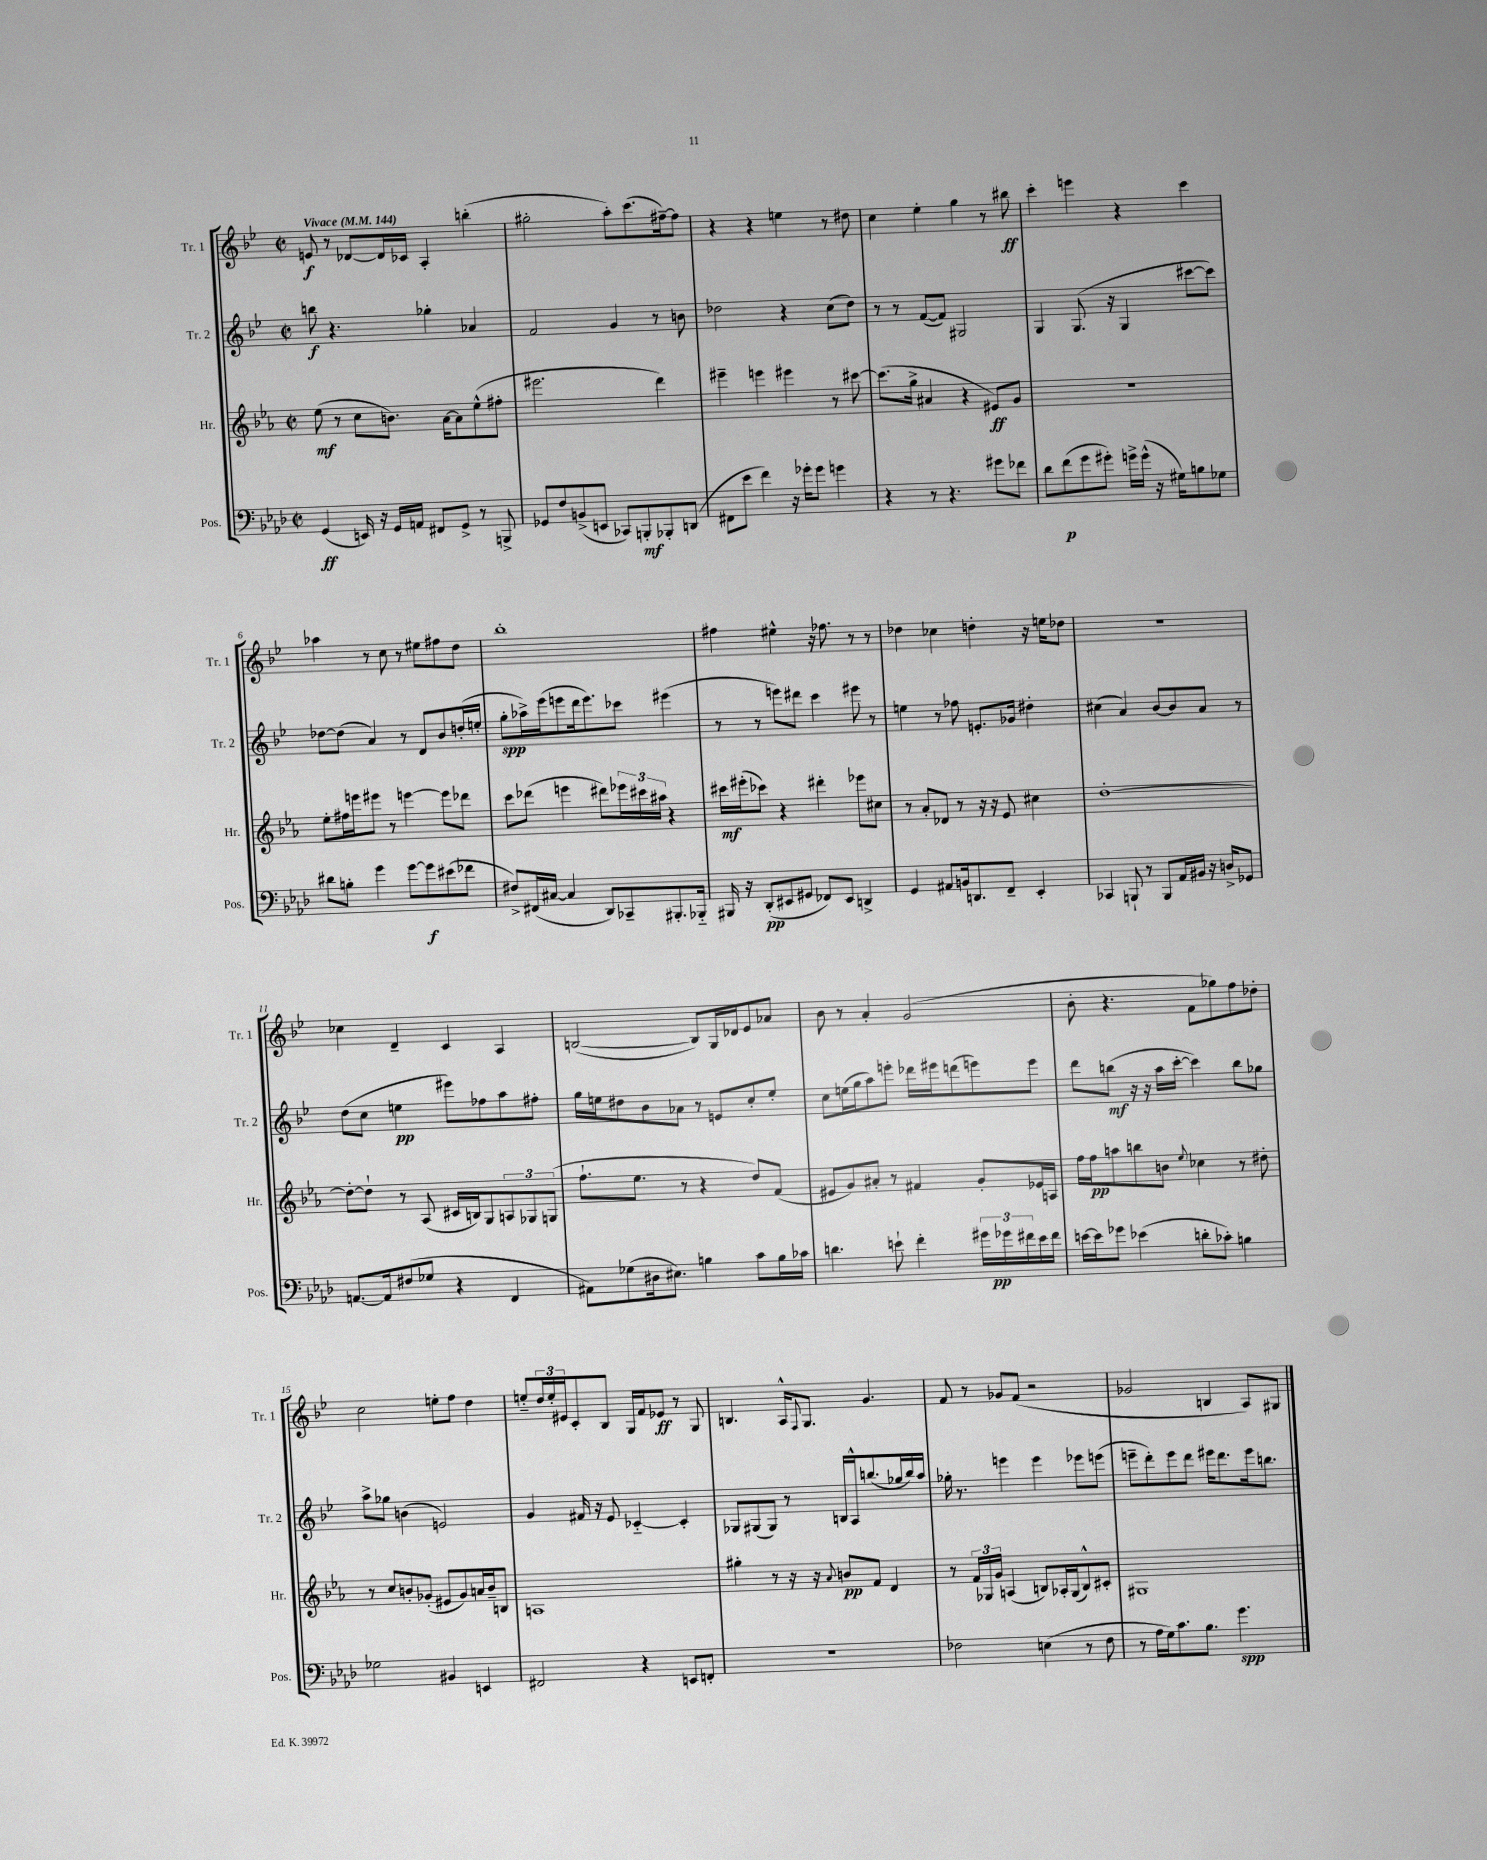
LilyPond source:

<<
\new StaffGroup <<
\new Staff = "s0" \with { instrumentName = "Tr. 1" shortInstrumentName = "Tr. 1" } {
    \clef treble \key bes \major \defaultTimeSignature \time 2/2 \tempo "Vivace" 4 = 144
    e'8\f r8 des'8~ des'16 ces'16 a4-. b''4-.( |
    gis''2-. a''8-.) c'''8.( fis''16~--) fis''8 |
    r4 r4 e''4 r8 dis''8 |
    c''4 ees''4-. g''4 r8 bis''8\ff |
    c'''4-. e'''4 r4 c'''4 |
    aes''4 r8 c''8 r8 eis''8 fis''8 d''8 |
    bes''1-. |
    fis''4 eis''4-^ r16 fes''8. r8 r8 |
    des''4 ces''4 d''4-. r16 e''16 des''8 |
    r1 |
    ces''4 d'4-- c'4 a4 |
    b2~( b8) g16 des'16 ees'8 aes'8 |
    bes'8 r8 a'4-. g'2( |
    bes'8-. r4. f'8 ges''8) f''8 des''8-. |
    c''2 e''8-. f''8 d''4 |
    e''8-_ \tuplet 3/2 { d''16 e''16-. eis'16 } c'8-. bes8 g16 f'16 ees'8\ff r8 g8 |
    b4. a16-^ \appoggiatura { f8 } g8. g'4. |
    f'8 r8 ges'8 f'8( r2 |
    ges'2 b4 a8) gis8 \bar "|." |
}
\new Staff = "s1" \with { instrumentName = "Tr. 2" shortInstrumentName = "Tr. 2" } {
    \clef treble \key bes \major \defaultTimeSignature \time 2/2
    b''8\f r4. ges''4-. aes'4 |
    f'2 g'4 r8 b'8 |
    des''2 r4 c''8( des''8) |
    r8 r8 f'8~( f'8) gis2 |
    g4 g8.( r16 g4 cis'''8~ cis'''8) |
    des''8~ des''8( a'4) r8 d'8 bes'8 d''16-.( e''16-. |
    g''8-.\spp aes''16->) ees'''16( e'''8 d'''16 e'''8.) ces'''8 eis'''4( |
    r8 r8 e'''8) dis'''8 c'''4 eis'''8 r8 |
    e''4 r8 fes''8 e'8.-. ges'16 dis''4-. |
    cis''4( a'4) bes'8~ bes'8 a'8 r8 |
    d''8( c''8 e''4\pp eis'''8) fes''8 a''8 fis''8-. |
    g''16 e''16 dis''8 bes'8 aes'8 r8 e'8 c''8-. e''8-. |
    c''8 e''16( g''16 a''8) e'''8-. des'''16 eis'''16 d'''8( e'''8) e'''8 |
    d'''8 b''8\mf( r16 r16 a''16 c'''16~-. c'''4) b''8 ges''8 |
    a''8-> ges''8 b'4( e'2) |
    g'4 fis'16 r16 ees'8 ces'4~-_ ces'4-. |
    ges8 gis8( gis8) r8 b16 a16-^ b''8.( ges''16 b''16) a''16 |
    ges''16-. r8. e'''4 e'''4 ees'''8 e'''8( |
    e'''8-- d'''8-.) e'''8 d'''8 eis'''16 d'''8. eis'''16 b''8. \bar "|." |
}
\new Staff = "s2" \with { instrumentName = "Hr." shortInstrumentName = "Hr." } {
    \clef treble \key ees \major \defaultTimeSignature \time 2/2
    ees''8\mf( r8 c''8 b'8.) aes'16~ aes'8 ees''8-^( fis''8-. |
    eis'''2. d'''4) |
    eis'''4-- e'''4 eis'''4 r8 cis'''8~ |
    cis'''8.( g''16-> ais'4 r4 eis'8\ff) g'8 |
    R1 |
    ees''8-. fis''16 e'''16 eis'''8 r8 e'''4~ e'''8 des'''8 |
    c'''8 des'''8( e'''4 dis'''8) \tuplet 3/2 { ees'''16 cis'''16 ais''16 } r4 |
    cis'''16\mf eis'''16-.( ces'''8) r4 dis'''4-. ees'''8 cis''8 |
    r8 aes'8-. des'8 r8 r16 r16 ees'8 cis''4 |
    d''1~-. |
    d''8~-. d''8-! r8 aes8( cis'16 b16) g8 \tuplet 3/2 { a8 ges8 g8( } |
    f''8.-! ees''8. r8 r4 d''8) f'8( |
    eis'8 g'8) ais'8-. r8 fis'4 g'8-. ees'16 a16 |
    f''16 f''16\pp a''8 b''8 b'8 \appoggiatura { ees''8 } ces''4 r8 dis''8-. |
    r8 c''8 b'8-. ges'8-.( eis'8 ges'8) a'16 b'16-- b8 |
    a1 |
    gis''4-. r8 r16 r16 \appoggiatura { aes'8 } b'8\pp f'8 d'4 |
    r8 \tuplet 3/2 { f'16 ges16 g'16 } a4( b8) aes16-. ges16( b8-^) cis'8-. |
    gis1 \bar "|." |
}
\new Staff = "s3" \with { instrumentName = "Pos." shortInstrumentName = "Pos." } {
    \clef bass \key aes \major \defaultTimeSignature \time 2/2
    g,4\ff( e,16) r16 g,16 a,16 fis,8 g,8-> r8 b,,8-> |
    ges,8 f8 b,8->( e,8 ces,8) b,,8-.\mf bes,,8-. d,8( |
    fis,8 ees'8 f'4) r16 ges'16-. ges'8 g'4 |
    r4 r8 r4. gis'8 fes'8 |
    des'8 f'8\p( g'8 gis'8-.) g'16-> g'16-^( r16 gis16) b8 ges8 |
    dis'8 b8-. g'4 g'8~ g'8\f eis'8( fes'8 |
    fis8->) fis,16( cis16~ cis4 des,8) ces,8-- bis,,8.-. bes,,16-_ |
    bis,,16 r16 des,8-.\pp( eis,8 gis,8 fes,8) eis,8 d,4-> |
    g,4 ais,8 b,16 d,8. f,8-- ees,4-. |
    ces,4 b,,8-! r8 b,,8 aes,16 bis,16 r16 d16-> ges,8 |
    a,8.~ a,16 fis8( ges8 r4 f,4 |
    ais,8) ges8( dis16 eis8.) b4 c'8 b16 ces'16 |
    d'4. e'8-! f'4-. \tuplet 3/2 { gis'16 ges'16\pp fis'16 } e'16 fis'16 |
    e'16~ e'16 ges'8 ees'4( d'8-. ces'8-.) b4 |
    ges2 bis,4 e,4 |
    fis,2 r4 e,8 f,8-. |
    R1 |
    fes2 e4( r8 fes8 |
    r8 aes16 g16) c'8. bes8. g'4.\spp \bar "|." |
}
>>
>>
